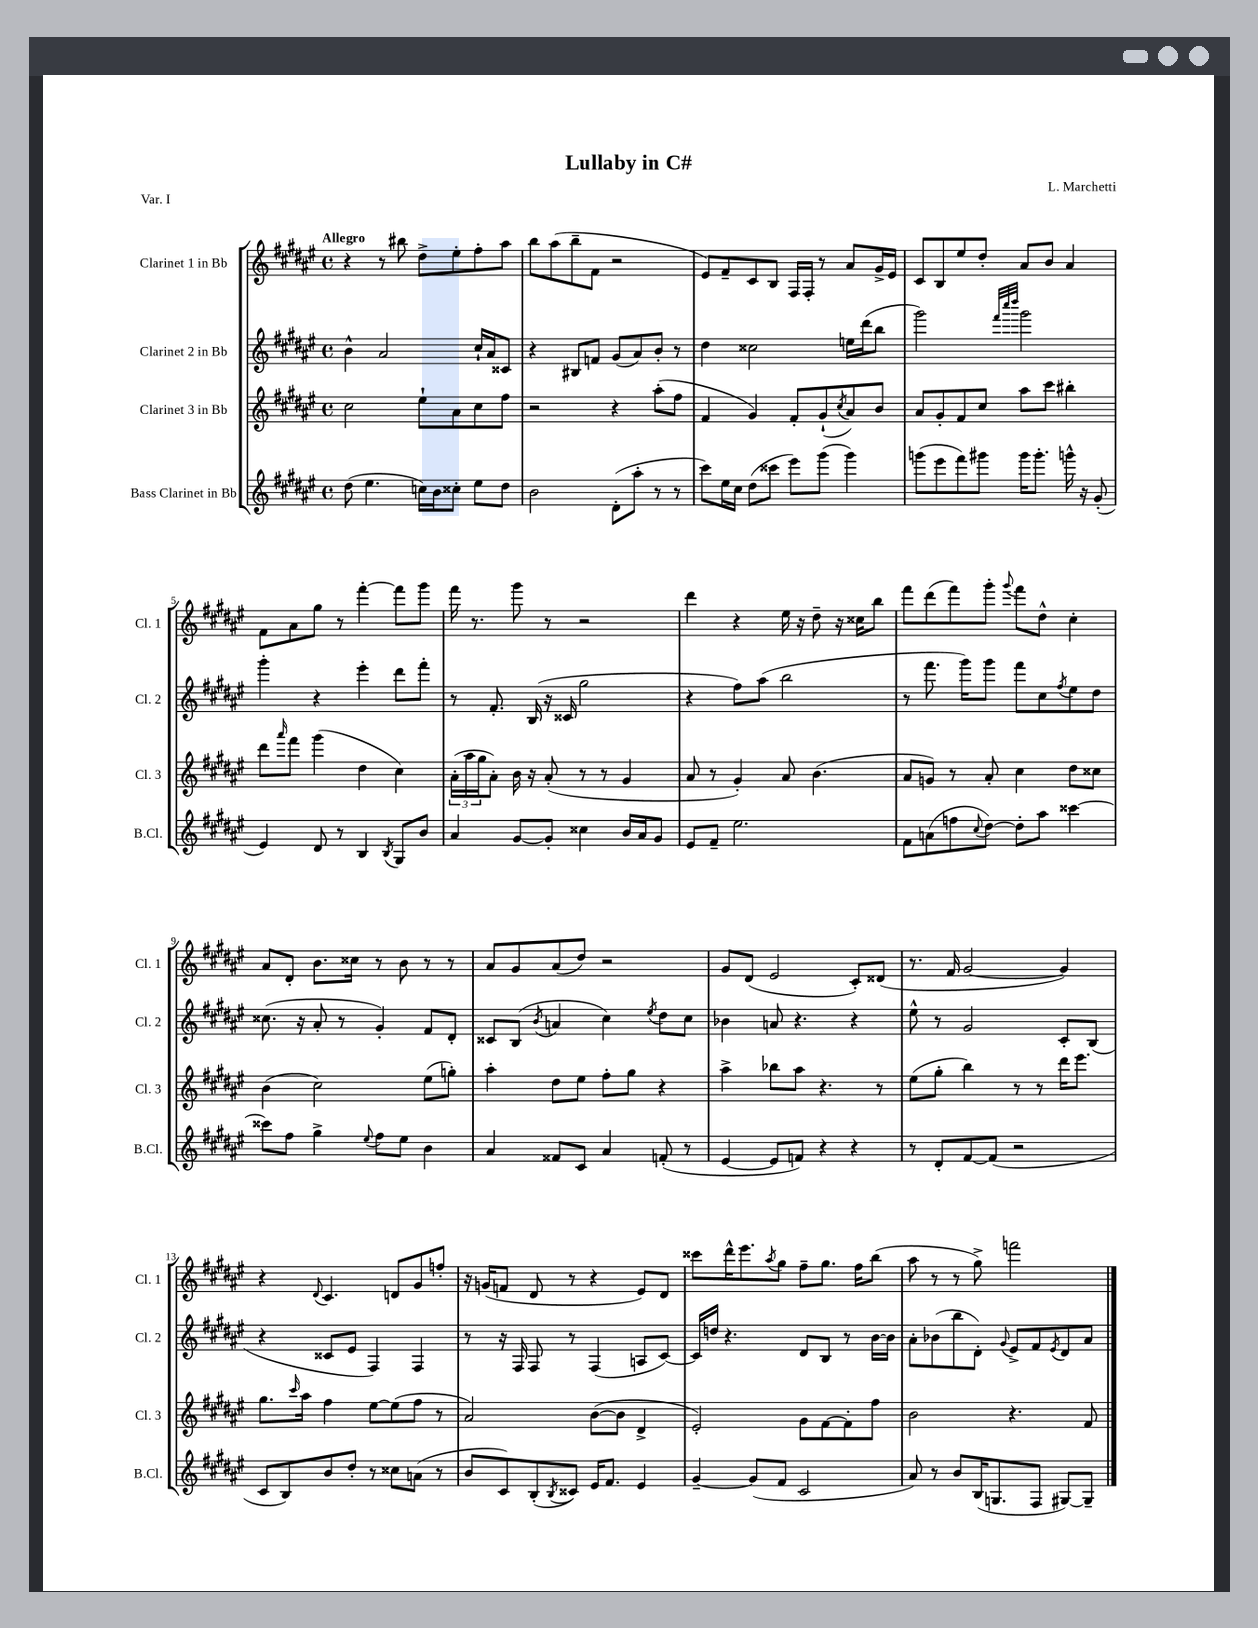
\header { title = "Lullaby in C#" composer = "L. Marchetti" piece = "Var. I" }
<<
\new StaffGroup <<
\new Staff = "s0" \with { instrumentName = "Clarinet 1 in Bb" shortInstrumentName = "Cl. 1" } {
    \clef treble \key fis \major \defaultTimeSignature \time 4/4 \tempo "Allegro"
    r4 r8 bis''8 dis''8-> eis''8-. fis''8-. ais''8 |
    b''8 ais''8( b''8-- fis'8 r2 |
    eis'8) fis'8-- cis'8 b8 fis16 fis16-. r8 ais'8 gis'16-> eis'16 |
    cis'8 b8 eis''8 dis''8-. ais'8 b'8 ais'4 |
    fis'8 ais'8 gis''8 r8 fis'''4~-. fis'''8 gis'''8 |
    fis'''16 r8. gis'''8 r8 r2 |
    dis'''4 r4 eis''16 r16 dis''8-- r16 cisis''16 b''8 |
    fis'''8 dis'''8( fis'''8) gis'''8-. \appoggiatura { gis'''8 } fis'''8 dis''8-^ cis''4-. |
    ais'8 dis'8-. b'8. cisis''16 r8 b'8 r8 r8 |
    ais'8 gis'8 ais'8( dis''8) r2 |
    gis'8 dis'8( eis'2 cis'8-.) disis'8( |
    r8. fis'16 gis'2~ gis'4) |
    r4 \appoggiatura { dis'8 } cis'4. d'8 gis'8 f''8-. |
    r16 g'16( f'8 dis'8 r8 r4 eis'8) dis'8 |
    cisis'''8 dis'''16-^ eis'''8. \acciaccatura { ais''8 } gis''8 fis''8-- gis''8. fis''16 b''8( |
    ais''8 r8 r8 gis''8->) f'''2 \bar "|." |
}
\new Staff = "s1" \with { instrumentName = "Clarinet 2 in Bb" shortInstrumentName = "Cl. 2" } {
    \clef treble \key fis \major \defaultTimeSignature \time 4/4
    b'4-^ ais'2 cis''16-! ais'16 cisis'8 |
    r4 bis8 f'8 gis'8( ais'8) b'8-. r8 |
    dis''4 cisis''2 e''16 dis'''16( b''8 |
    gis'''2) \grace { fis'''32 cis''''32 dis''''32 } gis'''2 |
    gis'''4-. r4 eis'''4-. dis'''8 fis'''8-. |
    r8 fis'8.-. b16( r16 cisis'16 gis''2 |
    r4 fis''8) ais''8( b''2 |
    r8 fis'''8. gis'''16) gis'''8 fis'''8 cis''8 \acciaccatura { fis''8 } eis''8 dis''8 |
    cisis''8.( r16 ais'8-. r8 gis'4-.) fis'8 dis'8-. |
    cisis'8 b8( \acciaccatura { b'8 } a'4 cis''4) \acciaccatura { eis''8 } dis''8 cis''8 |
    bes'4 a'8 r4. r4 |
    eis''8-^ r8 gis'2 cis'8-. b8( |
    r4 cisis'8 eis'8 fis4) fis4 |
    r8 r16 fis16 fis8 r8 fis4( a8 cis'8~) |
    cis'16 d''16 r4. dis'8 b8 r8 b'16~ b'16 |
    ais'8-. bes'8( b''8 dis'8-.) \appoggiatura { gis'8 } eis'8-> fis'8 \acciaccatura { eis'8 } dis'8 ais'8 \bar "|." |
}
\new Staff = "s2" \with { instrumentName = "Clarinet 3 in Bb" shortInstrumentName = "Cl. 3" } {
    \clef treble \key fis \major \defaultTimeSignature \time 4/4
    cis''2 eis''8-! ais'8 cis''8 fis''8 |
    r2 r4 ais''8-.( fis''8 |
    fis'4 gis'4) fis'8-. gis'8-!( \acciaccatura { cis''8 } ais'8) b'8 |
    ais'8 gis'8-. fis'8 cis''8 ais''8 cis'''8 bis''4-. |
    dis'''8 \grace { ais'''16 } fis'''8 gis'''4( dis''4 cis''4) |
    \tuplet 3/2 { ais'16-.( ais''16 gis''16 } ais'8-.) b'16 r16 ais'8-.( r8 r8 gis'4 |
    ais'8 r8 gis'4-.) ais'8 b'4.( |
    ais'8 g'8) r8 ais'8-. cis''4 dis''8 cisis''8 |
    b'4( cis''2) eis''8( g''8-.) |
    ais''4-. dis''8 eis''8 fis''8-. gis''8 r4 |
    ais''4-> bes''8 ais''8 r4. r8 |
    eis''8( gis''8-. b''4) r8 r8 dis'''16 eis'''8. |
    gis''8. \grace { cis'''16 } ais''16 fis''4 eis''8~ eis''8( fis''8 r8 |
    ais'2) b'8~( b'8 dis'4-> |
    eis'2-.) gis'8 fis'8~ fis'8-. fis''8 |
    b'2 r4. fis'8 \bar "|." |
}
\new Staff = "s3" \with { instrumentName = "Bass Clarinet in Bb" shortInstrumentName = "B.Cl." } {
    \clef treble \key fis \major \defaultTimeSignature \time 4/4
    dis''8( eis''4. c''16) b'16 cisis''8-. eis''8 dis''8 |
    b'2 dis'8-.( ais''8-. r8 r8 |
    cis'''8) eis''16 cis''16 dis''8( cisis'''8 eis'''8) gis'''8( gis'''4) |
    g'''8( eis'''8 fis'''8) gis'''8 gis'''16 gis'''8.-. g'''16-^ r16 gis'8-.( |
    eis'4) dis'8 r8 b4 \acciaccatura { b8 } gis8 b'8 |
    ais'4 gis'8~ gis'8-. cisis''4 b'16 ais'16 gis'8 |
    eis'8 fis'8-- eis''2. |
    fis'8 a'8( f''8 \appoggiatura { cis''8 } dis''8~) dis''8-. ais''8 cisis'''4~ |
    cisis'''8 fis''8 gis''4-> \appoggiatura { eis''8 } fis''8 eis''8 b'4 |
    ais'4 fisis'8 cis'8 ais'4 f'8-.( r8 |
    eis'4~ eis'8 f'8) r4 r4 |
    r8 dis'8-. fis'8~ fis'8( r2 |
    cis'8 b8) b'8 dis''8-. r8 cisis''8 a'8( r8 |
    b'8 cis'8) b8-.( \acciaccatura { b8 } cisis'8) eis'16 fis'8. eis'4 |
    gis'4~-- gis'8( fis'8 cis'2 |
    ais'8) r8 b'8 b16( g8. fis8 gis8~) gis8-- \bar "|." |
}
>>
>>
